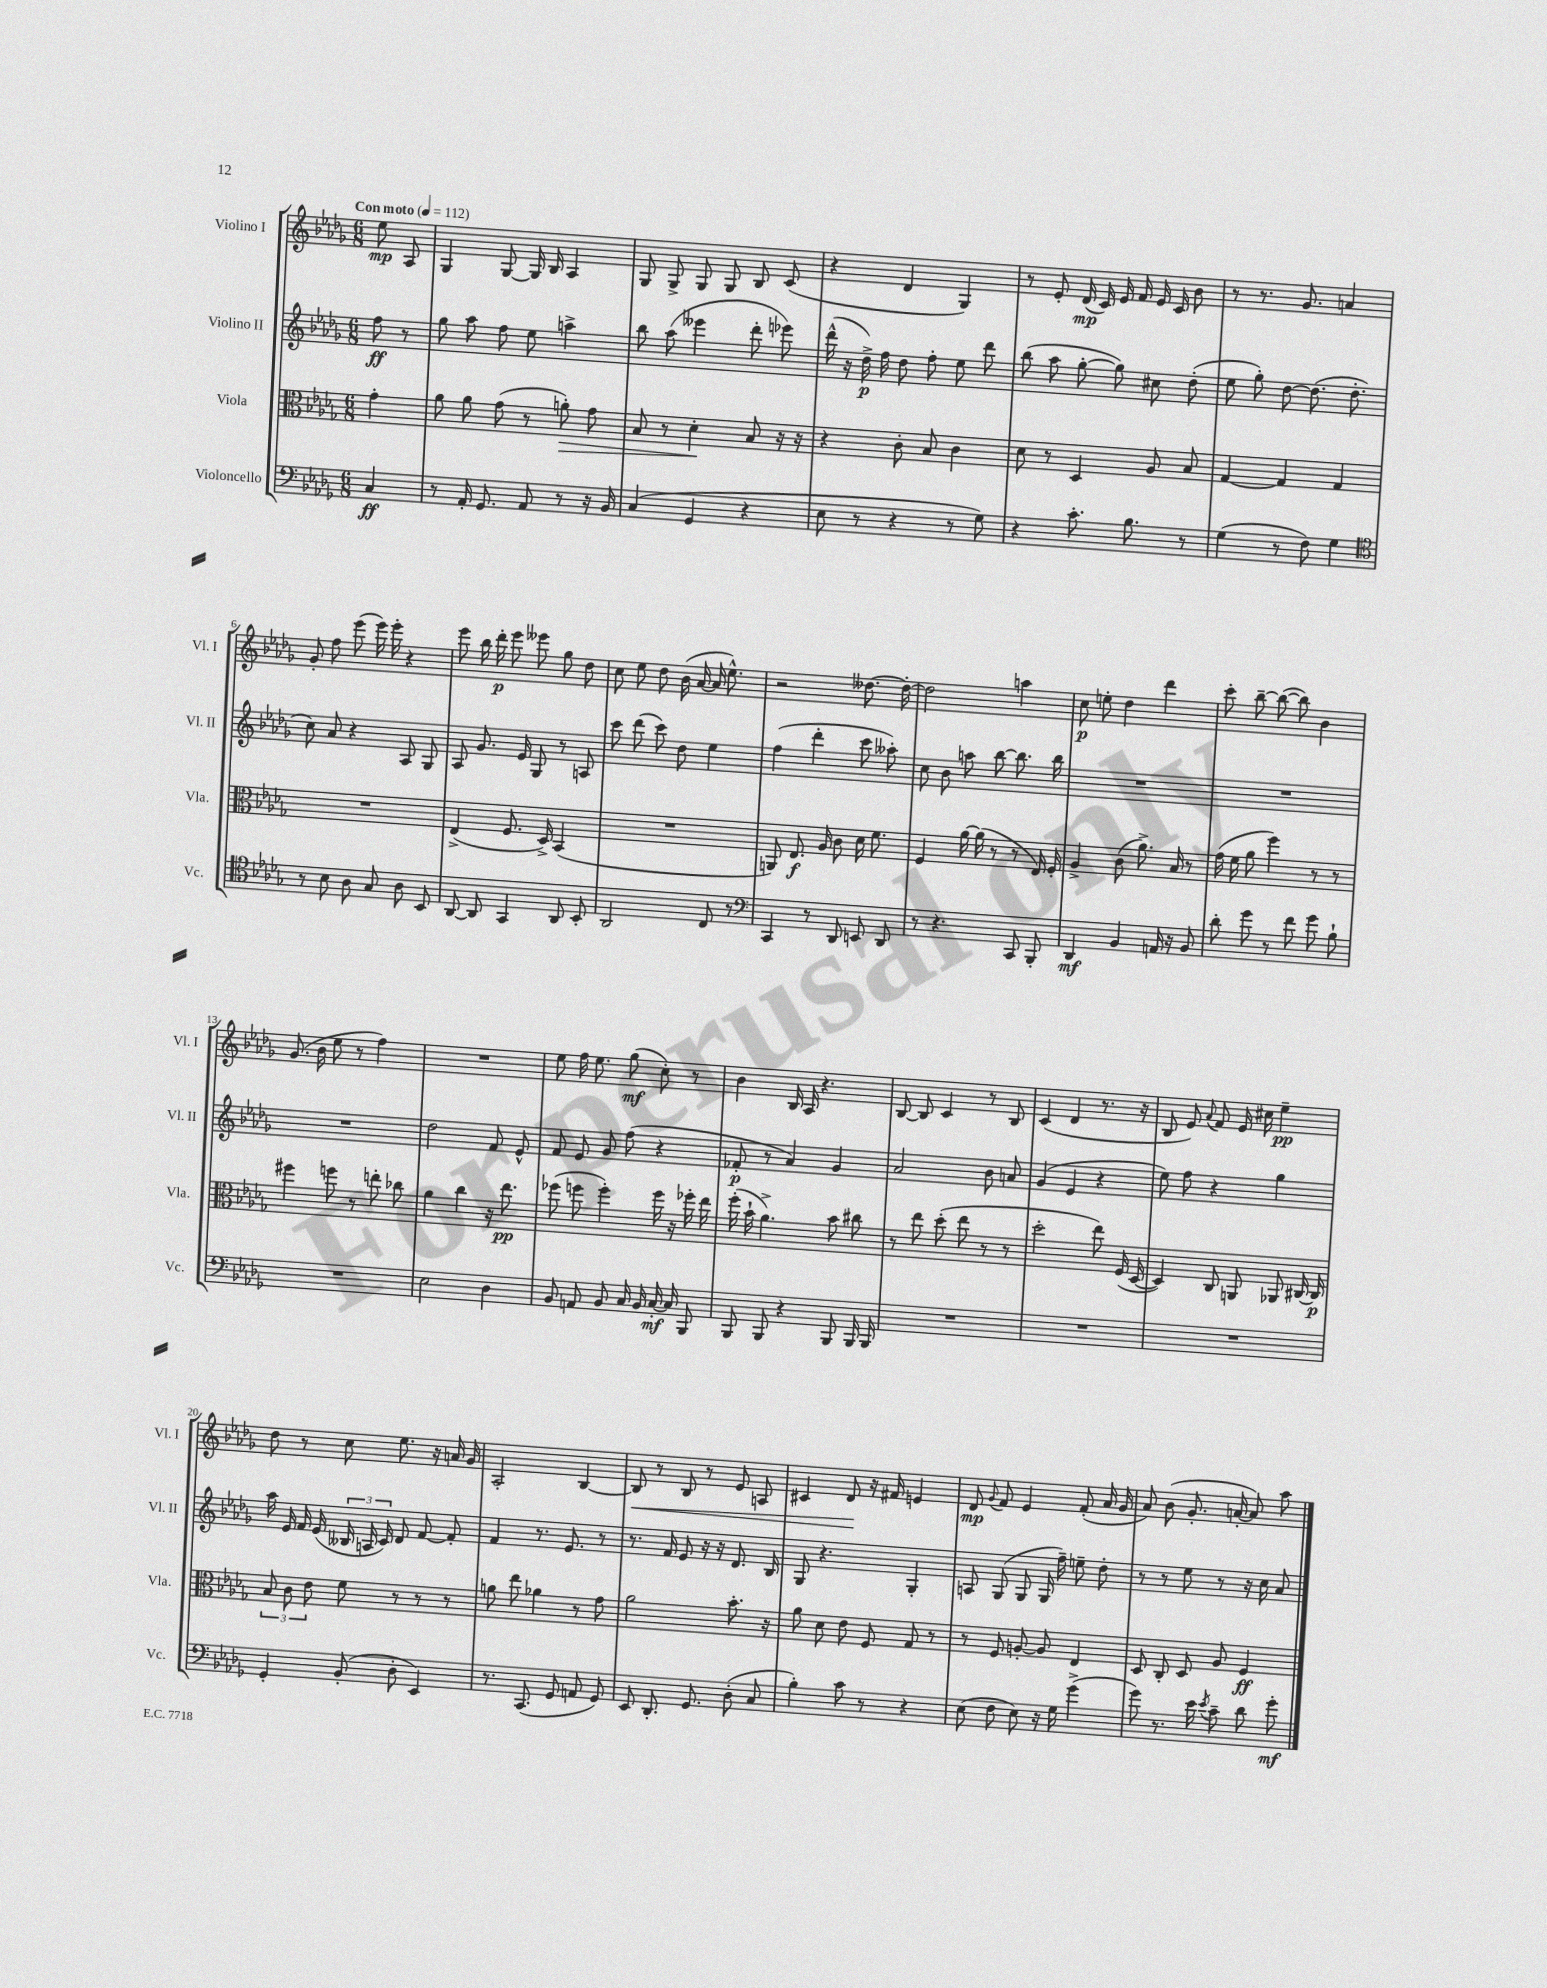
<<
\new StaffGroup <<
\new Staff = "s0" \with { instrumentName = "Violino I" shortInstrumentName = "Vl. I" } {
    \clef treble \key des \major \numericTimeSignature \time 6/8 \partial 4 \tempo "Con moto" 4 = 112
    \autoBeamOff ees''8\mp aes8 |
    ges4 ges8~ ges16 bes16 aes4 |
    ges8 ges8-> ges8 ges8 bes8 c'8( |
    r4 des'4 ges4) |
    r8 ees'8-. des'16\mp( c'16) ees'16 f'16 ees'16 c'16 bes'8 |
    r8 r8. ges'8. a'4 |
    ges'8-. f''8 ees'''8( ees'''16) ees'''16-. r4 |
    ees'''8 bes''16 des'''16-.\p ees'''8 eeses'''8 ges''8 des''8 |
    c''8 ees''8 des''8 bes'16( aes'16~ aes'16 ees''8.-^) |
    r2 deses''8.~ deses''16~-. |
    deses''2 a''4 |
    c''8\p e''8-. des''4 des'''4 |
    c'''8-. bes''8~-- bes''8~( bes''8) bes'4 |
    ges'8.( bes'16 ees''8 r8 f''4) |
    R2. |
    ees''8 f''16 ees''8. ges''8\mf( c''8-.) r8 |
    bes'4 bes16 aes16 r4. |
    bes8~ bes8 c'4 r8 bes8 |
    c'4( des'4 r8. r16 |
    bes8 ees'8) \appoggiatura { aes'8 } f'8 ees'16 cis''16 ees''4--\pp |
    des''8 r8 c''8 ees''8. r16 a'16 ges'16 |
    aes2-. bes4~ |
    bes8\< r8 bes8 r8 ees'8 a8 |
    cis'4 des'8\! r16 fis'16 e'4 |
    des'8\mp \appoggiatura { ges'8 } f'8 ees'4 f'8-.( aes'16 ges'16 |
    aes'8) bes'8( ges'8.-. a'16~-. a'8) aes''8 \bar "|." |
}
\new Staff = "s1" \with { instrumentName = "Violino II" shortInstrumentName = "Vl. II" } {
    \clef treble \key des \major \numericTimeSignature \time 6/8 \partial 4
    \autoBeamOff f''8\ff r8 |
    ges''8 aes''8 f''8 ees''8 a''4-> |
    bes''8 aes''8( eeses'''4 des'''8-. ees'''8) |
    des'''16-^( r16 des''16->\p) f''16 des''8 f''8-. ees''8 des'''8 |
    bes''8( aes''8 ges''8~-. ges''8) cis''8 des''8-.( |
    ees''8 ges''8-.) des''8~ des''8.( des''8.-. |
    c''8) aes'8 r4 aes8 ges8 |
    aes8 ges'8. ees'16 ges8 r8 a8 |
    c'''8 des'''8( c'''8) des''8 ees''4 |
    f''4( des'''4-. c'''8 aeses''8-.) |
    c''8 bes'8 a''8 bes''8~ bes''8. bes''16 |
    R2. |
    R2. |
    R2. |
    des''2 f'8 ees'8-^ |
    f'8 ees'8 ges'8 f''8( r4 |
    fes'8-.\p r8 aes'4) ges'4 |
    aes'2 bes'8 a'8 |
    ges'4( ees'4 r4 |
    ees''8) f''8 r4 ges''4 |
    aes''16 ees'16 f'16 ees'16( \tuplet 3/2 { beses16 a16 c'16) } des'8 f'8~ f'8-. |
    f'4 r8. ees'8. r8 |
    r8. f'16 ees'8 r16 r16 des'8. bes16 |
    ges8 r4. ges4-. |
    a8 ges8( ges8 ges16 f''16--) e''8-- des''8-. |
    r8 r8 ees''8 r8 r16 c''16 aes'8 \bar "|." |
}
\new Staff = "s2" \with { instrumentName = "Viola" shortInstrumentName = "Vla." } {
    \clef alto \key des \major \numericTimeSignature \time 6/8 \partial 4
    \autoBeamOff ges'4-. |
    aes'8 aes'8 ges'8( r8 a'8-.\>) ges'8 |
    bes8 r8 des'4-.\! bes8 r16 r16 |
    r4 c'8-. bes8 c'4 |
    des'8 r8 des4 aes8 bes8 |
    ges4~ ges4 ges4 |
    R2. |
    ees4->( f8. des16->) bes,4( |
    R2. |
    a,8) ees8.\f aes16 c'8 des'16 f'8. |
    f4 aes'16~ aes'16( r8 r8 ees16) f16-. |
    aes4-> c'8( aes'8.->) bes16 r8 |
    ges'16( f'16 aes'8 f''4) r8 r8 |
    fis''4 f''8 r8 e''8-. ces''8 |
    aes'4 c''4 r16 ees''8.\pp |
    fes''8( f''8 f''4-.) f''16 r16 fes''16-. ees''16 |
    f''16-.( bes'16-! aes'4.->) bes'8 cis''8 |
    r8 ees''8 des''8-.( ees''8 r8 r8 |
    des''2-. ees''8) f16( des16~ |
    des4) c8 a,8 aes,8 cis16~ cis16\p |
    \tuplet 3/2 { bes8 c'8 ees'8 } f'8 r8 r8 r8 |
    a'8 ees''8 aes'4 r8 ges'8 |
    aes'2 bes'8.-. r16 |
    aes'8 des'8 ees'8 f8 ges8 r8 |
    r8 f8 a8~-. a8 ees4 |
    des8 c8-. des8 aes8 f4\ff \bar "|." |
}
\new Staff = "s3" \with { instrumentName = "Violoncello" shortInstrumentName = "Vc." } {
    \clef bass \key des \major \numericTimeSignature \time 6/8 \partial 4
    \autoBeamOff c4\ff |
    r8 aes,16-. ges,8. aes,8 r8 r16 bes,16 |
    c4( ges,4 r4 |
    ees8 r8 r4 r8 ges8) |
    r4 c'8.-. bes8. r8 |
    ges4( r8 f8) ges4 |
    \clef tenor r8 bes8 aes8 ges8 aes8 bes,8 |
    aes,8~ aes,8 ges,4 aes,8 bes,8-. |
    aes,2 c8 r8 |
    \clef bass c,4 r8 des,8 e,8 des,8 |
    r8 r4. c,8 bes,,8-. |
    des,4\mf bes,4 a,16 r16 bes,8 |
    des'8-. ges'8 r8 f'8 ges'8 bes8-! |
    R2. |
    ees2 des4 |
    bes,8 a,8 bes,8 c16 bes,16 c16~-.\mf c16 bes,,8 |
    bes,,8 bes,,8 r4 bes,,8 bes,,16 bes,,16 |
    R2. |
    R2. |
    R2. |
    ges,4-. bes,8-.( des8-. ees,4) |
    r8. c,8.( ges,8 a,8 ges,8) |
    ees,8 des,8.-. ges,8. des8-.( c8 |
    bes4-.) c'8 r8 r4 |
    ees8( f8 ees8) r16 ges16 ges'4->( |
    ges'8) r8. ees'16 \acciaccatura { ees'8 } c'8-- des'8 ges'8-.\mf \bar "|." |
}
>>
>>
